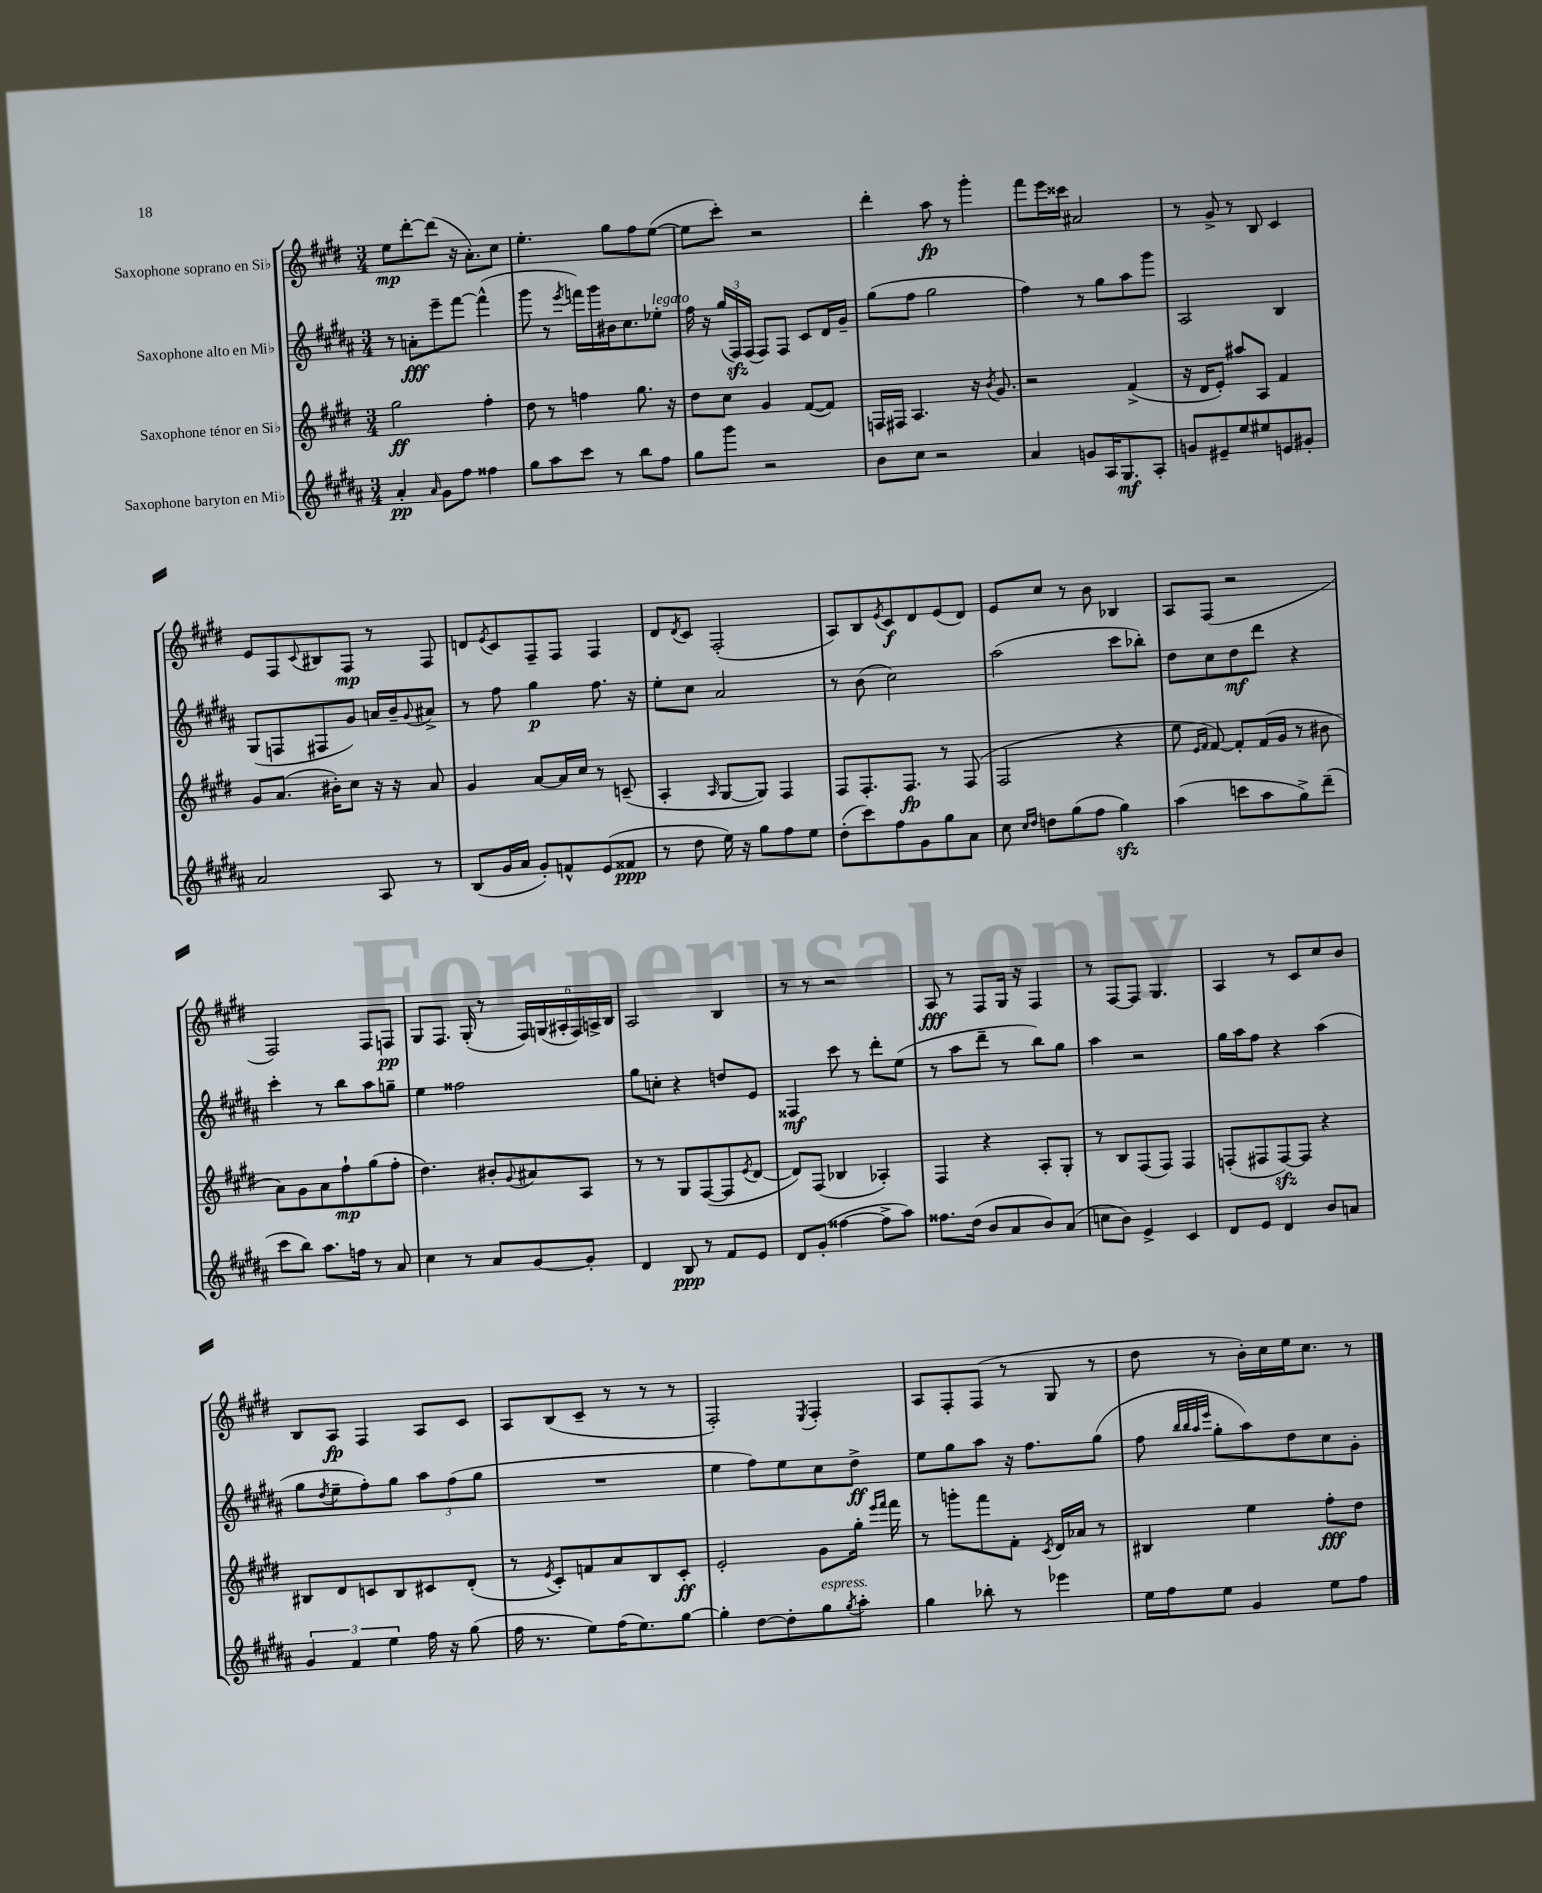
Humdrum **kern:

**kern	**kern	**kern	**kern
*staff4	*staff3	*staff2	*staff1
*clefG2	*clefG2	*clefG2	*clefG2
*k[f#c#g#d#a#]	*k[f#c#g#d#]	*k[f#c#g#d#a#]	*k[f#c#g#d#]
*M3/4	*M3/4	*M3/4	*M3/4
4a#'	2gg#	8r	8ee
.	.	8a'	[8ddd#'
16qqa#	.	.	.
8g#	.	8eee~	(8ddd#]
8ff#	.	[8fff#	16r
.	.	.	8.a')
4ff##	4ff#'	(4fff#^^]	.
.	.	.	8cc#
=	=	=	=
8gg#	8dd#	8ggg#	4.ee'
8aa#	8r	8r	.
.	.	8qeee	.
8ccc#	4ff	16fff)	.
.	.	16ggg#	.
8r	.	16b#	8gg#
.	.	8.cc#	.
8bb	8.gg#	.	8ff#
8ff#	.	8ee-'	([8ee
.	16r	.	.
=	=	=	=
8gg#	8dd#	16ff#	8ee]
.	.	16r	.
8ggg#	8cc#	(24gg#	8ccc#')
.	.	24F#)	.
.	.	(24F#	.
2r	4g#	8F#)	2r
.	.	8F#	.
.	([8f#	8c#	.
.	8f#])	16d#	.
.	.	16g#~	.
=	=	=	=
8b	16F	(8gg#	4ddd#'
.	16F#	.	.
8cc#	4.A	8ff#	.
2r	.	2gg#	8aa
.	.	.	8r
.	16r	.	4ggg#'
.	8qb	.	.
.	8.g#	.	.
=	=	=	=
4a#	2r	4ff#)	8fff#
.	.	.	16eee
.	.	.	16ccc##
8g	.	8r	2a#
16A#	.	8gg#	.
8.G#	.	.	.
.	(4f#^	8aa#	.
8A#'	.	8ggg#	.
=	=	=	=
8g	16r	2A#	8r
.	16d#	.	.
8e#~	8e')	.	8g#^
8ee	8aa#	.	8r
8ee#	8A	.	8B
8e	4f#	4B	4c#
8g#'	.	.	.
=	=	=	=
2a#	8g#	(8G#	8e
.	(8.a	8F	8F#
.	.	.	8qqc#
.	.	8F#	8B#
.	16b#')	.	.
.	8cc#	8g#)	8F#
8A#	16r	16a	8r
.	16r	16b~	.
.	.	8qqg#	.
8r	8a	8a#^	8F#
=	=	=	=
(8B	4g#	8r	8d
.	.	.	8qe
16g#	.	8ff#	8c#
16a#	.	.	.
8g#')	[8a	4gg#	8F#~
8f^^	16a]	.	8F#
.	16cc#	.	.
(8e	8r	8.ff#	4F#
8f##	(8c~	.	.
.	.	16r	.
=	=	=	=
8r	4A'	8ee'	8d#
.	.	.	8qd#
8dd#	.	8cc#	8c#
.	16qqA	.	.
16ee)	[8G#	2a#	(2F#'
16r	.	.	.
8gg#	8G#])	.	.
8ff#	4F#	.	.
8ee	.	.	.
=	=	=	=
(8dd#'	8F#	8r	8A)
8ccc#)	8.F#'	(8b	8B
.	.	.	8qe
8ff#	.	2cc#)	8c#
.	8.F#	.	.
8g#	.	.	8d#
8gg#	8r	.	(8e
8a#	(8F#	.	8d#)
=	=	=	=
8cc#	2F#	(2aa#	8e
16qqcc#	.	.	.
16qqdd#	.	.	.
8dd	.	.	8cc#
(8gg#	.	.	8r
8ff#	.	.	8b
4gg#)	4r	8ccc#	4B-
.	.	8bb-')	.
=	=	=	=
(4aa#	8ee	8dd#	8A
.	16qqe	.	.
.	16qqf#	.	.
.	[8f#)	8cc#	(8F#
8ccc	8f#']	8dd#	2r
8aa#	(16f#	8ddd#	.
.	16g#	.	.
8gg#^)	8r	4r	.
(8ddd#~	8b#	.	.
=	=	=	=
8ccc#	8a)	4ccc#'	2F#)
8bb)	8g#	.	.
8.aa#	8a	8r	.
.	8ff#`	8bb	.
16ff	.	.	.
8r	(8gg#	8aa#	8F#
8a#	8ff#'	8gg~	8F
=	=	=	=
4cc#	4.dd#)	4ee	8G#
.	.	.	8.F#
8r	.	2ff##	.
.	.	.	(16G#'
8a#	8b#'	.	8r
.	8qqg#	.	.
[8g#	8a#	.	24F#)
.	.	.	(24G
.	.	.	24A#'
8g#']	8A	.	24F#)
.	.	.	24A^
.	.	.	24B
=	=	=	=
4d#	8r	8gg#	2A
.	8r	8cc'	.
8B	8G#	4r	.
8r	([8F#	.	.
8f#	8F#]	8dd	4B
.	8qe	.	.
8e	[8d#	8e	.
=	=	=	=
8d#	8d#])	4F##	8r
(8g#'	(8F#	.	8r
[4ff##	4B-	8ccc#	2r
.	.	8r	.
8ff##^]	4A-')	8ddd#'	.
8aa#)	.	(8ee	.
=	=	=	=
8.ff##	4F#	8r	8A
.	.	8aa#	8r
(16dd#	.	.	.
8b	4r	8ddd#~	8F#
8a#	.	8r	16G#
.	.	.	16r
8b)	8A'	8bb)	4F#
(8a#	8G#'	8gg#	.
=	=	=	=
8cc	8r	4aa#	8r
8b)	8B	.	[8F#
4e^	(8F#	2r	8F#]
.	8F#)	.	4.G#
4c#	4F#	.	.
=	=	=	=
8d#	(8F'	16gg#	4A
.	.	16aa#	.
8e	8F#	8ff#	.
4d#	[8F#)	4r	8r
.	8F#]	.	8c#
8b	4r	(4aa#	8cc#
8a	.	.	8b
=	=	=	=
6g#	8B#	8gg#	8B
.	.	8qdd#	.
.	8d#	8ee~	8A
6f#	.	.	.
.	8c	8ff#')	4F#
6ee	.	.	.
.	8B#	8gg#	.
16ff#	8c#	12aa#	8A
16r	.	.	.
.	.	(12ff#	.
(8gg#	(8d#'	.	8c#
.	.	12gg#	.
=	=	=	=
16ff#	8r	2.r	8A
8.r	.	.	.
.	8qe	.	.
.	8c#')	.	(8B
8ee)	8f	.	8c#~
(16ff#	8a	.	8r
8.ee)	.	.	.
.	8B	.	8r
[8gg#	8c#'	.	8r
=	=	=	=
4gg#']	2e'	4ee	2F#')
[8dd#	.	8ff#)	.
8dd#']	.	8ee	.
.	.	.	8qE
8gg#	8g#	8cc#	4F#'
8qgg#	.	.	.
8aa#'	16gg#'	8dd#^	.
.	16qqeee	.	.
.	16qqfff#	.	.
.	16fff#	.	.
=	=	=	=
4gg#	8r	8ee	8A
.	8ggg'	8gg#	8F#'
8bb-'	8fff#	8aa#	(8F#
8r	8f#'	16r	8r
.	.	8.ff#	.
.	8qc#	.	.
4eee-	16d#	.	8G#
.	16a-	.	.
.	8r	(8gg#	8r
=	=	=	=
16ee	4B#	8ff#	8dd#
16ff#	.	.	.
.	.	32qqbb	.
.	.	32qqbb	.
.	.	32qqaa#	.
.	.	32qqeee	.
8ee	.	8gg#'	8r
4g#	4ee	8aa#)	16b')
.	.	.	16cc#
.	.	8dd#	16ee
.	.	.	8.cc#
8ee	8ff#'	8cc#	.
8ff#	8dd#	8g#'	8r
==	==	==	==
*-	*-	*-	*-
